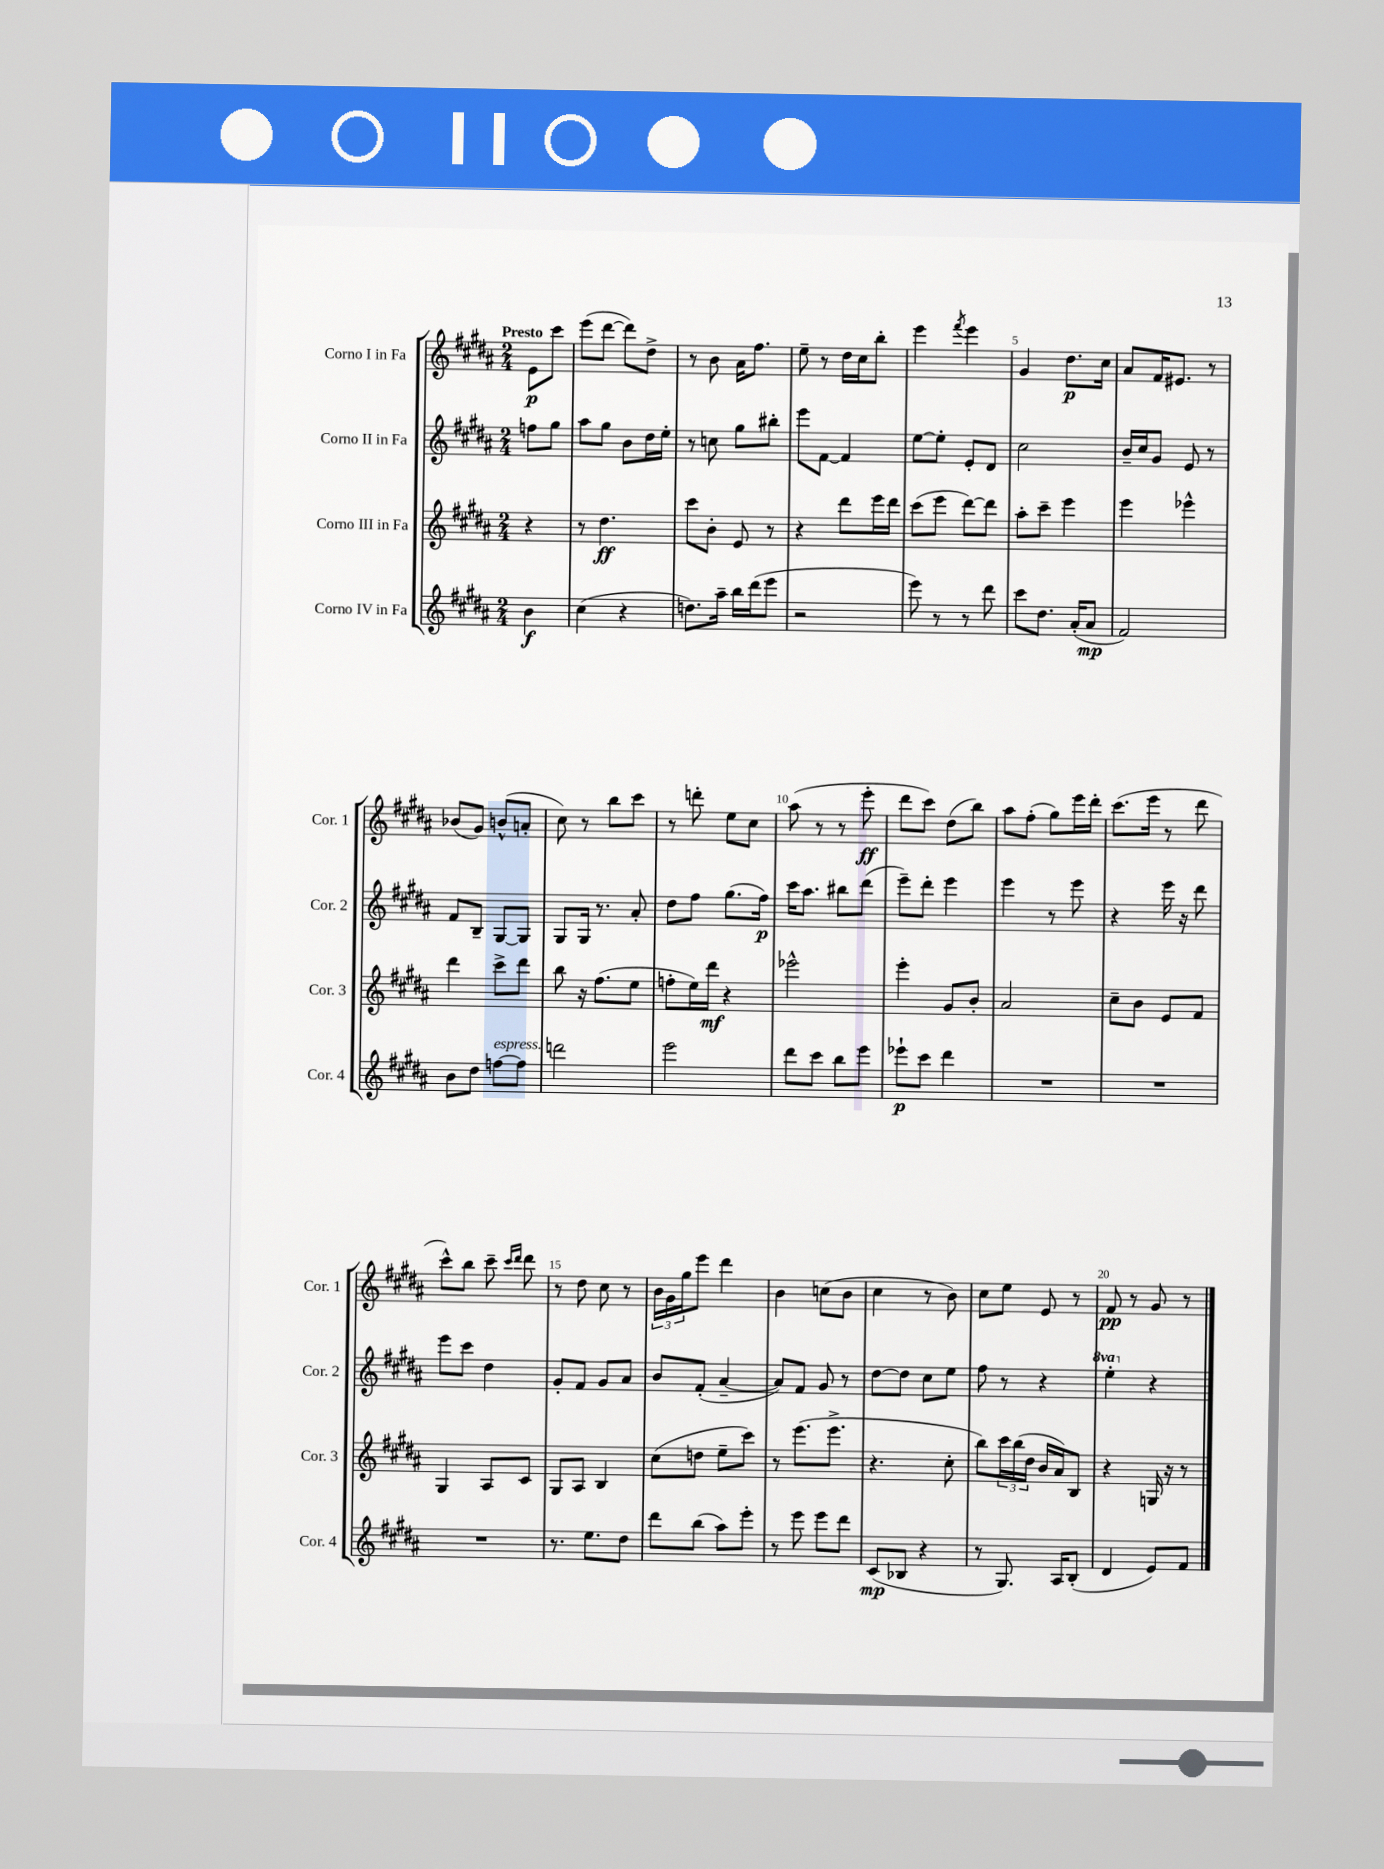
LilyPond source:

<<
\new StaffGroup <<
\new Staff = "s0" \with { instrumentName = "Corno I in Fa" shortInstrumentName = "Cor. 1" } {
    \clef treble \key b \major \numericTimeSignature \time 2/4 \partial 4 \tempo "Presto"
    e'8\p cis'''8 |
    e'''8( dis'''8~ dis'''8) dis''8-> |
    r8 b'8 ais'16 fis''8. |
    e''8-- r8 dis''16 cis''16 b''8-. |
    e'''4 \acciaccatura { fis'''8 } e'''4 |
    gis'4 dis''8.\p cis''16 |
    ais'8 fis'16 eis'8. r8 |
    bes'8( gis'8) b'8-^( a'8-. |
    cis''8) r8 b''8 cis'''8 |
    r8 d'''8-. e''8 cis''8 |
    ais''8( r8 r8 e'''8-.\ff |
    dis'''8 cis'''8) dis''8( b''8) |
    ais''8 fis''8-.( gis''8) e'''16 dis'''16-. |
    cis'''8.( e'''16 r8 dis'''8 |
    cis'''8-^) b''8 cis'''8-- \grace { cis'''16 dis'''16 } dis'''8 |
    r8 dis''8 cis''8 r8 |
    \tuplet 3/2 { b'16 gis'16 gis''16 } e'''8 dis'''4 |
    b'4 c''8( b'8 |
    cis''4 r8 b'8) |
    cis''8 e''8 e'8 r8 |
    fis'8\pp r8 gis'8 r8 \bar "|." |
}
\new Staff = "s1" \with { instrumentName = "Corno II in Fa" shortInstrumentName = "Cor. 2" } {
    \clef treble \key b \major \numericTimeSignature \time 2/4 \set Staff.ottavationMarkups = #ottavation-simple-ordinals \partial 4
    f''8 gis''8 |
    ais''8 gis''8 b'8 dis''16 e''16-. |
    r8 c''8 gis''8 bis''8-. |
    e'''8 fis'8~ fis'4 |
    e''8~ e''8-. e'8-. dis'8 |
    cis''2 |
    b'16-- cis''16 gis'8 e'8 r8 |
    fis'8 b8-- gis8~ gis8 |
    gis8 gis16 r8. ais'8-. |
    dis''8 fis''8 gis''8.( fis''16\p) |
    cis'''16 ais''8. bis''8 dis'''8( |
    e'''8--) dis'''8-. e'''4 |
    e'''4 r8 e'''8 |
    r4 e'''16 r16 dis'''8 |
    e'''8 cis'''8 dis''4 |
    gis'8-. fis'8 gis'8 ais'8 |
    b'8 fis'8-.( ais'4~-- |
    ais'8) fis'8 gis'8 r8 |
    dis''8~ dis''8 cis''8 e''8 |
    fis''8 r8 r4 |
    \ottava #1 e'''4-. \ottava #0 r4 \bar "|." |
}
\new Staff = "s2" \with { instrumentName = "Corno III in Fa" shortInstrumentName = "Cor. 3" } {
    \clef treble \key b \major \numericTimeSignature \time 2/4 \partial 4
    r4 |
    r8 dis''4.\ff |
    cis'''8 b'8-. e'8 r8 |
    r4 dis'''8 e'''16 dis'''16 |
    cis'''8( e'''8 dis'''8~) dis'''8 |
    ais''8-. cis'''8-- e'''4 |
    e'''4 ees'''4-^ |
    dis'''4 cis'''8-> dis'''8 |
    b''8 r16 fis''8.( e''8 |
    f''8-. e''16) dis'''16\mf r4 |
    ees'''2-^ |
    e'''4-. gis'8 b'8-. |
    ais'2 |
    cis''8-- b'8 e'8 fis'8 |
    gis4 ais8 cis'8 |
    gis8 ais8 b4 |
    cis''8( d''8 e''8-- cis'''8) |
    r8 e'''8.( e'''8.-> |
    r4. cis''8-. |
    b''8) \tuplet 3/2 { cis'''16 b''16( dis''16 } b'16 ais'16) b8 |
    r4 g16 r16 r8 \bar "|." |
}
\new Staff = "s3" \with { instrumentName = "Corno IV in Fa" shortInstrumentName = "Cor. 4" } {
    \clef treble \key b \major \numericTimeSignature \time 2/4 \partial 4
    b'4\f |
    cis''4( r4 |
    d''8.) ais''16-- b''16 dis'''16( e'''8 |
    r2 |
    e'''8) r8 r8 dis'''8 |
    cis'''8 dis''8. ais'16-.( ais'8\mp |
    fis'2) |
    b'8 dis''8 f''8~^\markup { \italic "espress." } f''8 |
    d'''2 |
    e'''2 |
    dis'''8 cis'''8 b''8 e'''8 |
    ees'''8-!\p cis'''8 dis'''4 |
    R2 |
    R2 |
    R2 |
    r8. e''8. dis''8 |
    dis'''8 b''8( ais''8) e'''8-. |
    r8 e'''8 e'''8 dis'''8 |
    cis'8\mp( bes8 r4 |
    r8 gis8.) ais16 b8-.( |
    dis'4 e'8) fis'8 \bar "|." |
}
>>
>>
\layout { \context { \Score \override BarNumber.break-visibility = ##(#f #t #t) barNumberVisibility = #(every-nth-bar-number-visible 5) } }
